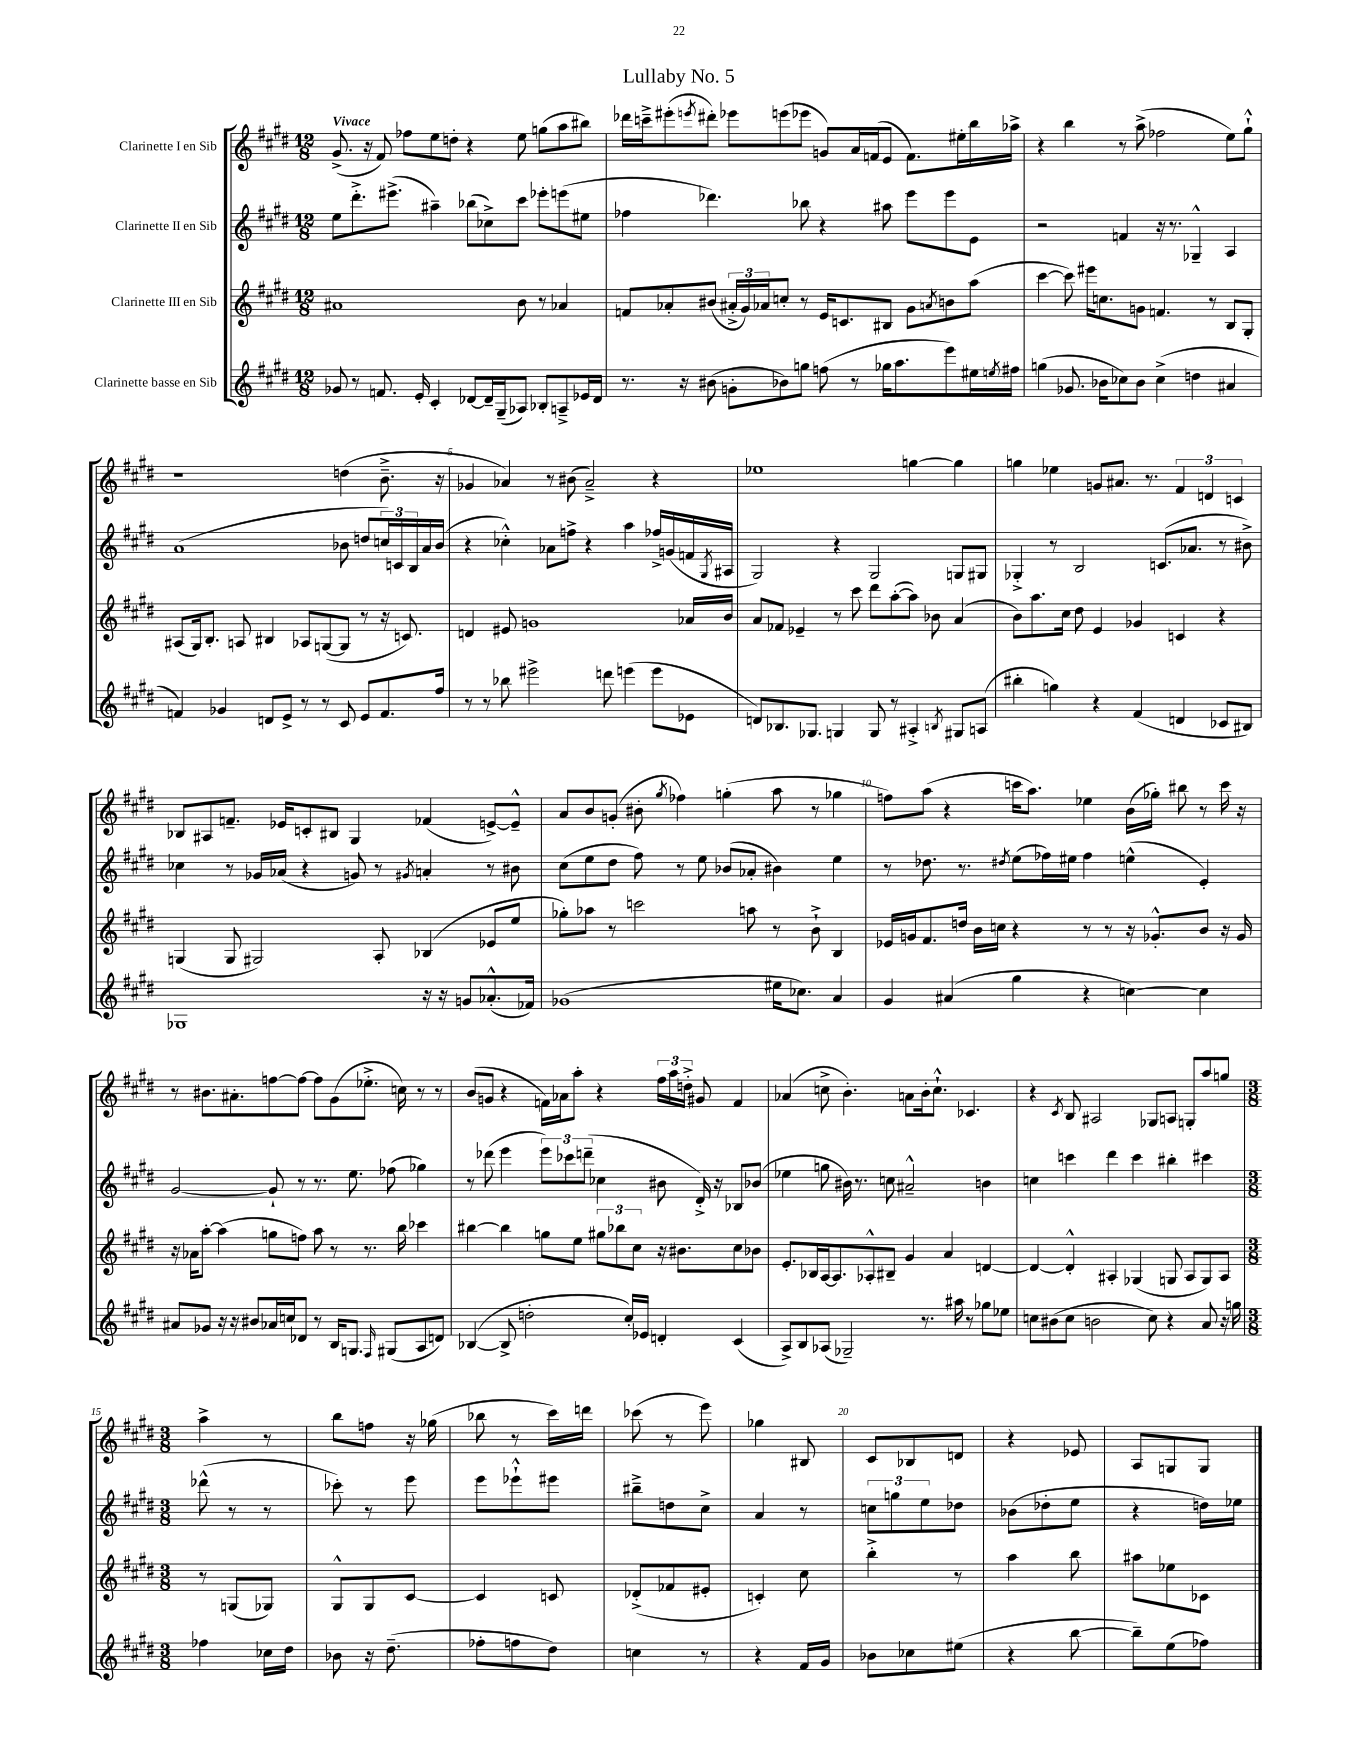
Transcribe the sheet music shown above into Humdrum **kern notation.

**kern	**kern	**kern	**kern
*part4	*part3	*part2	*part1
*staff4	*staff3	*staff2	*staff1
*I"Clarinette basse en Sib	*I"Clarinette III en Sib	*I"Clarinette II en Sib	*I"Clarinette I en Sib
*clefG2	*clefG2	*clefG2	*clefG2
*k[f#c#g#d#]	*k[f#c#g#d#]	*k[f#c#g#d#]	*k[f#c#g#d#]
*M12/8	*M12/8	*M12/8	*M12/8
=1	=1	=1	=1
!	!	!	!LO:TX:a:B:t=Vivace
8g-X/	1a#X	8ee\L	(8.g#^/
8r	.	8.ddd#'^\	.
.	.	.	16r
8.fn/	.	.	8f#/)
.	.	(8.eee#X^\J	.
.	.	.	8ff-X\L
16e'/	.	.	.
4c#'/	.	4aa#X~\)	8ee\
.	.	.	8ddn'\J
[8d-X/L	.	(8bb-X\L	4r
16d-~/L]	.	8cc-X^\)	.
(16G#~/J	.	.	.
8A-X/J)	8b\	8ccc#\J	8ee\
8B-X'/L	8r	8eee-X'\L	(8ggn\L
8An~^/	4a-X/	(8eeen\	8aa\
16e-X/L	.	8ee#X\J	8bb#X\J)
16d-/JJ	.	.	.
=2	=2	=2	=2
8.r	8fn/L	4ff-X\	16ddd-X\LL
.	.	.	16cccn~^\J
.	8a-X'/	.	(8eee#X'\
16r	.	.	.
.	.	.	8qeeen/
(8b#X\	(8b#X/J	4.ddd-X\)	8ddd#X'\J)
8gn'\L	24a#X'^/LL	.	8eee-X\L
.	24g#/)	.	.
.	24a-X/J	.	.
8b-X\)	8ccn'/J	.	(8eeen\
8ggn\J	8r	8bb-X\	8eee-X\J
(8ffn\	16e/KL	4r	8gn/L)
.	8.cn/	.	.
8r	.	.	16a/L
.	.	.	(16fn/J
16gg-X\KL	8B#X/J	8aa#X\	8e/J
8.aa\	.	.	.
.	8g#\L	8eee\L	8.f\L)
.	8qan/	.	.
8eee\)	8bn\	8eee\	.
.	.	.	16ee#X'\L
16ee#X\L	(8aa\J	8e\J	16bb\
8qeen/	.	.	.
16ff#X\JJ	.	.	16aa-X^\JJ
=3	=3	=3	=3
(4ggn\	[4ccc#\	2r	4r
8.g-X/	8ccc#\])	.	4bb\
.	16eee#X\KL	.	.
16b-X\KL	8.ccn\	.	.
8cc-X\)	.	4fn/	8r
8b-\J	8gn\J	.	(8aa^\
(4cc-^\	4.fn/	16r	2ff-X\
.	.	8.r	.
4ddn\	.	4G-X~^^/	.
.	8r	.	.
4a#X/	8B/L	4A/	8ee\L)
.	8G#'/J	.	8gg#`^^\J
!!LO:LB:g=z
=4	=4	=4	=4
4fn/)	(8A#X/L	(1a	1r
.	16G#/k)	.	.
.	8.B'/J	.	.
4g-X/	.	.	.
.	8An/	.	.
8dn/L	4B#X/	.	.
8e^/J	.	.	.
8r	8A-X/L	.	.
8r	([8Gn/	.	.
8c#/	8G/J]	8b-X\	(4ddn\
8e/L	8r	8ddn/L	.
8.f/	16r	24ccn/L)	8.b~^\
.	.	24cn/	.
.	8.cn/)	.	.
.	.	24B/	.
.	.	16a/	.
16ff#/Jk	.	(16b-/JJ	16r
=5	=5	=5	=5
8r	4dn/	4r	4g-X/
8r	.	.	.
8bb-X\	8e#X/	4cc-X'^^\)	4a-X/)
2eee#X^\	1gn	.	.
.	.	8a-X\L	8r
.	.	8ffn^\J	(8b#X\
.	.	4r	2a-~^/)
8dddn\	.	.	.
(4eeen\	.	4aa\	.
8eee\L	.	16ff-X^/LL	4r
.	.	(16gn/	.
8e-X\J	16a-X/LL	16fn/	.
.	.	8qG#/	.
.	16b/JJ	16A#X/JJ	.
=6	=6	=6	=6
8dn/L)	8a/L	2G#/)	1ee-X
8.B-X/	8f-X/J	.	.
.	4e-X~/	.	.
8.G-X/J	.	.	.
4Gn/	8r	4r	.
.	8ccc#\	.	.
8G/	8ddd#\L	2G#/	.
8r	([8aa'\	.	.
4A#X'^/	8aa\J])	.	[4ggn\
.	8b-X\	.	.
8qBn/	.	.	.
8G#X/L	(4a/	8Gn/L	4gg\]
(8An/J	.	8G#X/J	.
=7	=7	=7	=7
4bb#X'\	8b\L)	4G-X'^/	4ggn\
.	8.aa\	.	.
4ggn\)	.	8r	4ee-X\
.	16cc#\Jk	.	.
.	8dd#\	2B/	.
4r	4e/	.	8gn/L
.	.	.	8.a#X/J
(4f#/	4g-X/	.	.
.	.	.	8.r
.	.	(8.cn/L	.
4dn/	4cn/	.	6f#/
.	.	8.a-X/J	.
.	.	.	6dn/
8c-X/L	4r	8r	.
.	.	.	6cn/
8B#X/J)	.	8b#X^\)	.
!!LO:LB:g=z
=8	=8	=8	=8
1G-X	(4Gn/	4cc-X\	8B-X/L
.	.	.	8A#X/
.	8G/	8r	8.fn~/J
.	2G#X/)	16g-X/LL	.
.	.	(16a-X/JJ	16e-X/KL
.	.	4r	8cn'/
.	.	.	8B#X/J
.	.	8gn/)	4G#/
.	8A'/	8r	.
.	.	8qg#X/	.
16r	(4B-X/	4an'/	(4f-X/
16r	.	.	.
8gn/L	.	.	.
(8.a-X'^^/	8e-X/L	8r	[8en^/L)
.	8ee/J	8b#X\	8e~^^/J]
16f-X/Jk)	.	.	.
=9	=9	=9	=9
(1g-X	8gg-X'\L)	(8cc#\L	8a/L
.	8aa-X\J	8ee\	8b/
.	8r	8dd#\J	(8gn'/J
.	2cccn\	8ff#\)	8b#X'\
.	.	.	8qgg#/
.	.	8r	4ff-X\)
.	.	8ee\	.
.	.	(8b-X/L	(4ggn'\
.	8aan\	8a-X'/J	.
16ee#X\KL	8r	4b#X\)	8aa\
8.cc-X\J)	.	.	.
.	8b`^\	.	8r
4a/	4B/	4ee\	4gg-X\
=10	=10	=10	=10
4g#/	16e-X/LL	8r	8ffn\L)
.	16gn/J	.	.
.	8.f#/	8.dd-X\	(8aa\J
(4a#X/	.	.	4r
.	16ddn/Jk	8.r	.
.	16b\LL	.	.
.	16ccn\JJ	.	.
.	.	8qdd#X/	.
4gg#\	4r	(8ee\L	16cccn\KL
.	.	.	8.aa\J)
.	.	16ff-X\L)	.
.	.	16ee#X\JJ	.
4r	8r	4ff-\	4ee-X\
.	8r	.	.
[4ccn\)	16r	(4een^^\	(16b\LL
.	8.g-X'^^/L	.	16gg-X'\JJ)
.	.	.	8bb#X\
4cc\]	8b/J	4e'/)	8r
.	16r	.	16ccc\
.	16g-/	.	16r
!!LO:LB:g=z
=11	=11	=11	=11
8a#X/L	16r	[2g#/	8r
.	16a-X\KL	.	.
8g-X/J	[8aa'\J	.	8.b#X\L
16r	(4aa\]	.	.
16r	.	.	8.a#X'\
8b#X/L	.	.	.
16a-X/L	8ggn\L	8g#`/]	[8ffn\
16ccn/J	.	.	.
8d-X/J	8ffn\J)	8r	8ff\J_
8r	8aa\	8.r	8ff\L]
16B/KL	8r	.	(8g#\
8.Gn/J	.	8.ee\	.
.	8.r	.	8.ee-X'^\J
16qqF#/	.	.	.
(8G#X/L	.	(8ff-X\	.
.	16bb\	.	16ccn\)
8A/	4ccc-X\	4gg-X\)	8r
8dn/J)	.	.	8r
=12	=12	=12	=12
([4B-X/	[4bb#X\	8r	(8b/L
.	.	(8ddd-X\	8gn/J
8B-^/]	4bb#\]	4eee\	4r
2ddn'\	.	.	.
.	8ggn\L	12eee\L)	16fn\LL)
.	.	.	16a-X\J
.	.	12ccc-X\	.
.	8ee\J	.	8aa'\J
.	.	(12dddn~\J	.
.	12gg#X\L	4cc-X\	4r
.	12bb-X\	.	.
16cc#'/LL)	.	.	.
.	12cc#\J	.	.
16e-X/JJ	.	.	.
4dn'/	16r	8b#X\	24ff#\LL
.	.	.	24aa\
.	8.b#X\L	.	.
.	.	.	24ddn'^\JJ
.	.	16d#'^/)	8g#X/
.	.	16r	.
(4c#/	8cc#\	8B-X/L	4f/
.	8b-X\J	(8b-X/J	.
=13	=13	=13	=13
8A^/L)	8.e'/L	4ee-X\	(4a-X/
8B/	.	.	.
.	16B-X/L	.	.
(8A-X/J	[16A/J	8ggn\	8ccn^\
.	8.A/]	.	.
2G-X~/)	.	16b#X\)	4.b'\)
.	.	8.r	.
.	8A-X'^^/	.	.
.	8B#X~/J	8ccn\	.
.	4g#/	2a#X~^^/	8an\L
8.r	.	.	16b'\k
.	.	.	8.cc`^^\J
.	4a/	.	.
16aa#X\	.	.	.
8r	.	.	4.c-X/
8gg-X\L	[4dn/	4bn\	.
8ee-X\J	.	.	.
=14	=14	=14	=14
8ccn\L	4d/_	4ccn\	4r
(8b#X\	.	.	.
.	.	.	8qc#/
8cc\J	4d'^^/]	4cccn\	8B/
2bn\	.	.	2A#X/
.	4A#X'/	4ddd#\	.
.	(4G-X/	4ccc\	.
8cc\)	.	.	8G-X/L
4r	8Gn/	4bb#X'\	8An/J
.	8A#/L	.	8Gn'/L
8a/	8G/)	4ccc#X\	8aa/
16r	8A#/J	.	8ggn/J
16ggn\	.	.	.
!!LO:LB:g=z
=15	=15	=15	=15
*M3/8	*M3/8	*M3/8	*M3/8
4ff-X\	8r	(8ddd-X^^\	4aa^\
.	(8Gn/L	8r	.
16cc-X\LL	8G-X/J)	8r	8r
16dd#\JJ	.	.	.
=16	=16	=16	=16
8b-X\	8G#^^/L	8ccc-X'\)	8bb\L
16r	8G#/	8r	8ffn\J
(8.dd#~\	.	.	.
.	[8c#/J	8eee\	16r
.	.	.	(16gg-X\
=17	=17	=17	=17
8ff-X'\L	4c#/]	8eee\L	8bb-X\
8ffn\	.	8eee-X`^^\	8r
8dd#\J)	8cn/	8eee#X\J	16ccc#\LL)
.	.	.	16dddn\JJ
=18	=18	=18	=18
4ccn\	(8d-X'^/L	8bb#X~^\L	(8ccc-X\
.	8f-X/	8ddn\	8r
8r	8e#X'/J	8cc#^\J	8eee\)
=19	=19	=19	=19
4r	4cn'/)	4a/	4gg-X\
16f#/LL	8cc#\	8r	8B#X/
16g#/JJ	.	.	.
=20	=20	=20	=20
8b-X\L	4bb'^\	12ccn\L	8c#/L
.	.	12ggn\	.
8cc-X\	.	.	8B-X/
.	.	12ee\	.
(8ee#X\J	8r	8dd-X\J	8dn/J
=21	=21	=21	=21
4r	4aa\	(8b-X\L	4r
.	.	8dd-X'\	.
[8bb\	8bb\	8ee\J	8e-X/
=22	=22	=22	=22
8bb~\L])	8aa#X\L	4r	8A/L
(8ee\	8ee-X\	.	8Gn/
8ff-X\J)	8c-X\J	16ddn\LL)	8G/J
.	.	16ee-X\JJ	.
==	==	==	==
*-	*-	*-	*-
